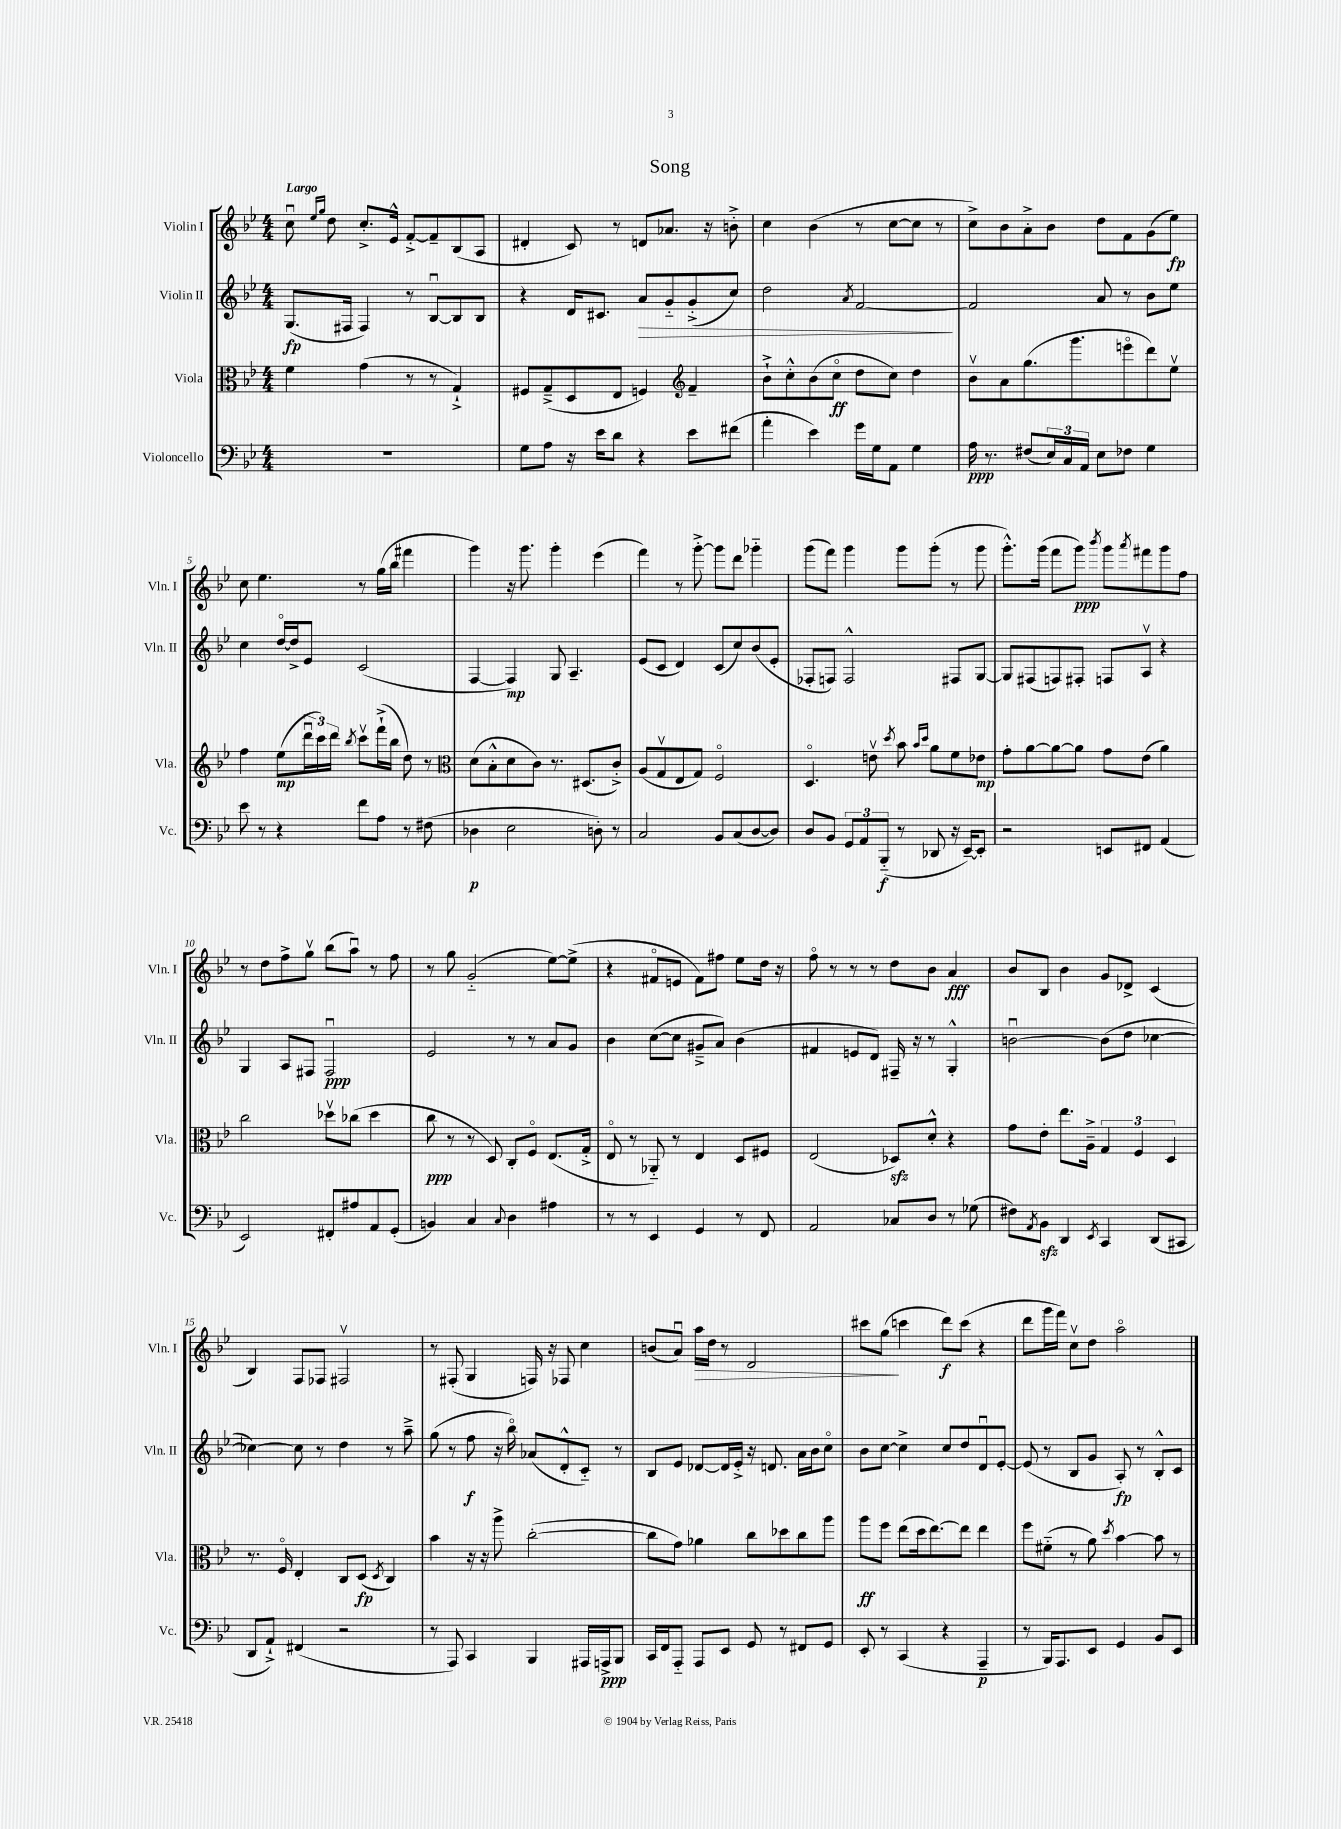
\header { title = "Song" }
<<
\new StaffGroup <<
\new Staff = "s0" \with { instrumentName = "Violin I" shortInstrumentName = "Vln. I" } {
    \clef treble \key bes \major \numericTimeSignature \time 4/4 \tempo "Largo"
    c''8\downbow \grace { ees''16 g''16 } d''8 c''8.-.-> ees'16-^ f'8~-.-> f'8-- bes8( a8 |
    dis'4-. c'8) r8 d'8 aes'8. r16 b'8-.-> |
    c''4 bes'4( r8 c''8~ c''8 r8 |
    c''8->) bes'8 a'8-.-> bes'8 d''8 f'8 g'8( ees''8\fp) |
    c''8 ees''4. r8 g''16( bes''16 fis'''4 |
    g'''4) r16 g'''8. g'''4-. ees'''4( |
    f'''4) r8 g'''8~-.-> g'''8 d'''8 ges'''4-_ |
    g'''8( f'''8) g'''4 g'''8 g'''8-.( r8 g'''8 |
    g'''8.-.-^) g'''16( f'''8 g'''8\ppp) \acciaccatura { bes'''8 } g'''8 \acciaccatura { a'''8 } fis'''8 g'''8 f''8 |
    r8 d''8 f''8-> g''8\upbow bes''8( a''8\downbow) r8 f''8 |
    r8 g''8 g'2-_( ees''8~) ees''8->( |
    r4 fis'8\flageolet e'8 fis'8) fis''8 ees''8 d''16 r16 |
    f''8\flageolet r8 r8 r8 d''8 bes'8 a'4\fff |
    bes'8 bes8 bes'4 g'8 des'8-> c'4( |
    bes4) f8 fes8 fis2\upbow |
    r8 fis8-.( g4 f16) r16 fes8 c''4 |
    b'8( a'8\downbow) a''16\> d''16 r8 d'2 |
    cis'''8 g''8\!( c'''4 d'''8\f) c'''8( r4 |
    d'''8 g'''16 f'''16) c''8\upbow d''8 a''2\flageolet \bar "|." |
}
\new Staff = "s1" \with { instrumentName = "Violin II" shortInstrumentName = "Vln. II" } {
    \clef treble \key bes \major \numericTimeSignature \time 4/4
    g8.\fp( fis16 fis4) r8 bes8~\downbow bes8 bes8 |
    r4 d'16 cis'8. a'8\> g'8-_ g'8-.->( c''8) |
    d''2 \acciaccatura { a'8 } f'2~\! |
    f'2 a'8 r8 bes'8 ees''8 |
    c''4 d''16~\flageolet d''16-> ees'8 c'2( |
    f4~ f4\mp) g8 a4.-- |
    ees'8( c'8 d'4) c'8( c''8) bes'8( ees'8-. |
    fes8-. f8) f2-^ fis8 g8~ |
    g8 fis8( f8) fis8-. f8 a8\upbow r4 |
    g4 a8 fis8 fis2\downbow\ppp |
    ees'2 r8 r8 a'8 g'8 |
    bes'4 c''8~( c''8 gis'8---> a'8) bes'4( |
    fis'4 e'8 d'8) fis16-- r16 r8 g4-.-^ |
    b'2~\downbow b'8( d''8 ces''4~ |
    ces''4~) ces''8 r8 d''4 r8 a''8---> |
    g''8( r8 f''8\f r16 bes''16\flageolet) aes'8( d'8-.-^ c'8-_) r8 |
    bes8 ees'8 des'8~ des'16 ees'16-.-> r16 d'8. a'16 bes'16 c''8\flageolet |
    bes'8 c''8~ c''4-> c''8 d''8 d'8\downbow ees'8~-. |
    ees'8( r8 bes8 g'8 a8-.\fp) r8 bes8-.-^ c'8 \bar "|." |
}
\new Staff = "s2" \with { instrumentName = "Viola" shortInstrumentName = "Vla." } {
    \clef alto \key bes \major \numericTimeSignature \time 4/4
    f'4 g'4( r8 r8 g4-!->) |
    fis8 g8--->( d8 ees8 f4) \clef treble f'4-- |
    bes'8-!-> c''8-.-^ bes'8( c''8\flageolet\ff d''8 c''8) d''4 |
    bes'8\upbow a'8 g''8.( g'''8. e'''8\flageolet d'''8) ees''8\upbow |
    f''4 ees''8\mp( \tuplet 3/2 { d'''16\downbow c'''16) d'''16 } \acciaccatura { bes''8 } c'''8\upbow f'''16-!->( bes''16 d''8) r8 |
    \clef alto d'8( bes8-.-^ d'8 c'8) r8. dis8.( c'8-.->) |
    a8( g8\upbow ees8 g8) f2\flageolet |
    d4.\flageolet e'8\upbow \acciaccatura { d''8 } bes'8 \grace { bes'16 d''16 } a'8 f'8 ees'8\mp |
    g'8-. a'8~ a'8~ a'8 g'8 ees'8( a'4) |
    c''2 des''8\upbow ces''8( des''4 |
    c''8\ppp r8 r8 d8) c8-. f8\flageolet ees8.( g16-.-> |
    ees8\flageolet r8 aes,8-_) r8 ees4 d8 fis8 |
    ees2( des8\sfz) d'8-.-^ r4 |
    g'8 ees'8-. ees''8. a16---> \tuplet 3/2 { g4 f4 d4 } |
    r8. f16\flageolet ees4-. c8 d8\fp( \acciaccatura { d8 } c4) |
    bes'4 r16 r16 a''8-> c''2~-.( |
    c''8 g'8) aes'4 c''8 des''8 c''8 a''8 |
    a''8\ff f''8 ees''8( d''16 ees''8.~) ees''8 ees''4 |
    f''8 fis'8-_( r8 a'8) \acciaccatura { d''8 } bes'4~ bes'8 r8 \bar "|." |
}
\new Staff = "s3" \with { instrumentName = "Violoncello" shortInstrumentName = "Vc." } {
    \clef bass \key bes \major \numericTimeSignature \time 4/4
    R1 |
    g8 a8 r16 ees'16 d'8 r4 ees'8 fis'8( |
    a'4-. ees'4) g'16 g16 a,8 g4 |
    a16\ppp r8. fis8( \tuplet 3/2 { ees16) c16 a,16 } ees8 fes8 g4 |
    ees'8 r8 r4 f'8 a8 r8 fis8( |
    des4\p ees2 d8-.) r8 |
    c2 bes,8 c8( d8~ d8) |
    d8 bes,8 \tuplet 3/2 { g,8 a,8 bes,,8-_\f( } r8 des,8 r16 ees,16~--) ees,8-. |
    r2 e,8 fis,8 a,4( |
    ees,2) fis,8-. ais8 a,8 g,8-.( |
    b,4) c4 \appoggiatura { c8 } d4 ais4 |
    r8 r8 ees,4 g,4 r8 f,8 |
    a,2 ces8 d8 r8 ges8( |
    fis8) \acciaccatura { a,8 } bes,8\sfz d,4 \acciaccatura { ees,8 } c,4 d,8( cis,8 |
    d,8 a,8-!->) fis,4( r2 |
    r8 a,,8) c,4 bes,,4 ais,,16 a,,16->\ppp bes,,8 |
    c,16 f,16 a,,8-_ a,,8 ees,8 g,8 r8 fis,8 g,8 |
    ees,8-. r8 c,4( r4 a,,4--\p |
    r8 bes,,16) a,,8. ees,8 g,4 bes,8 ees,8 \bar "|." |
}
>>
>>
